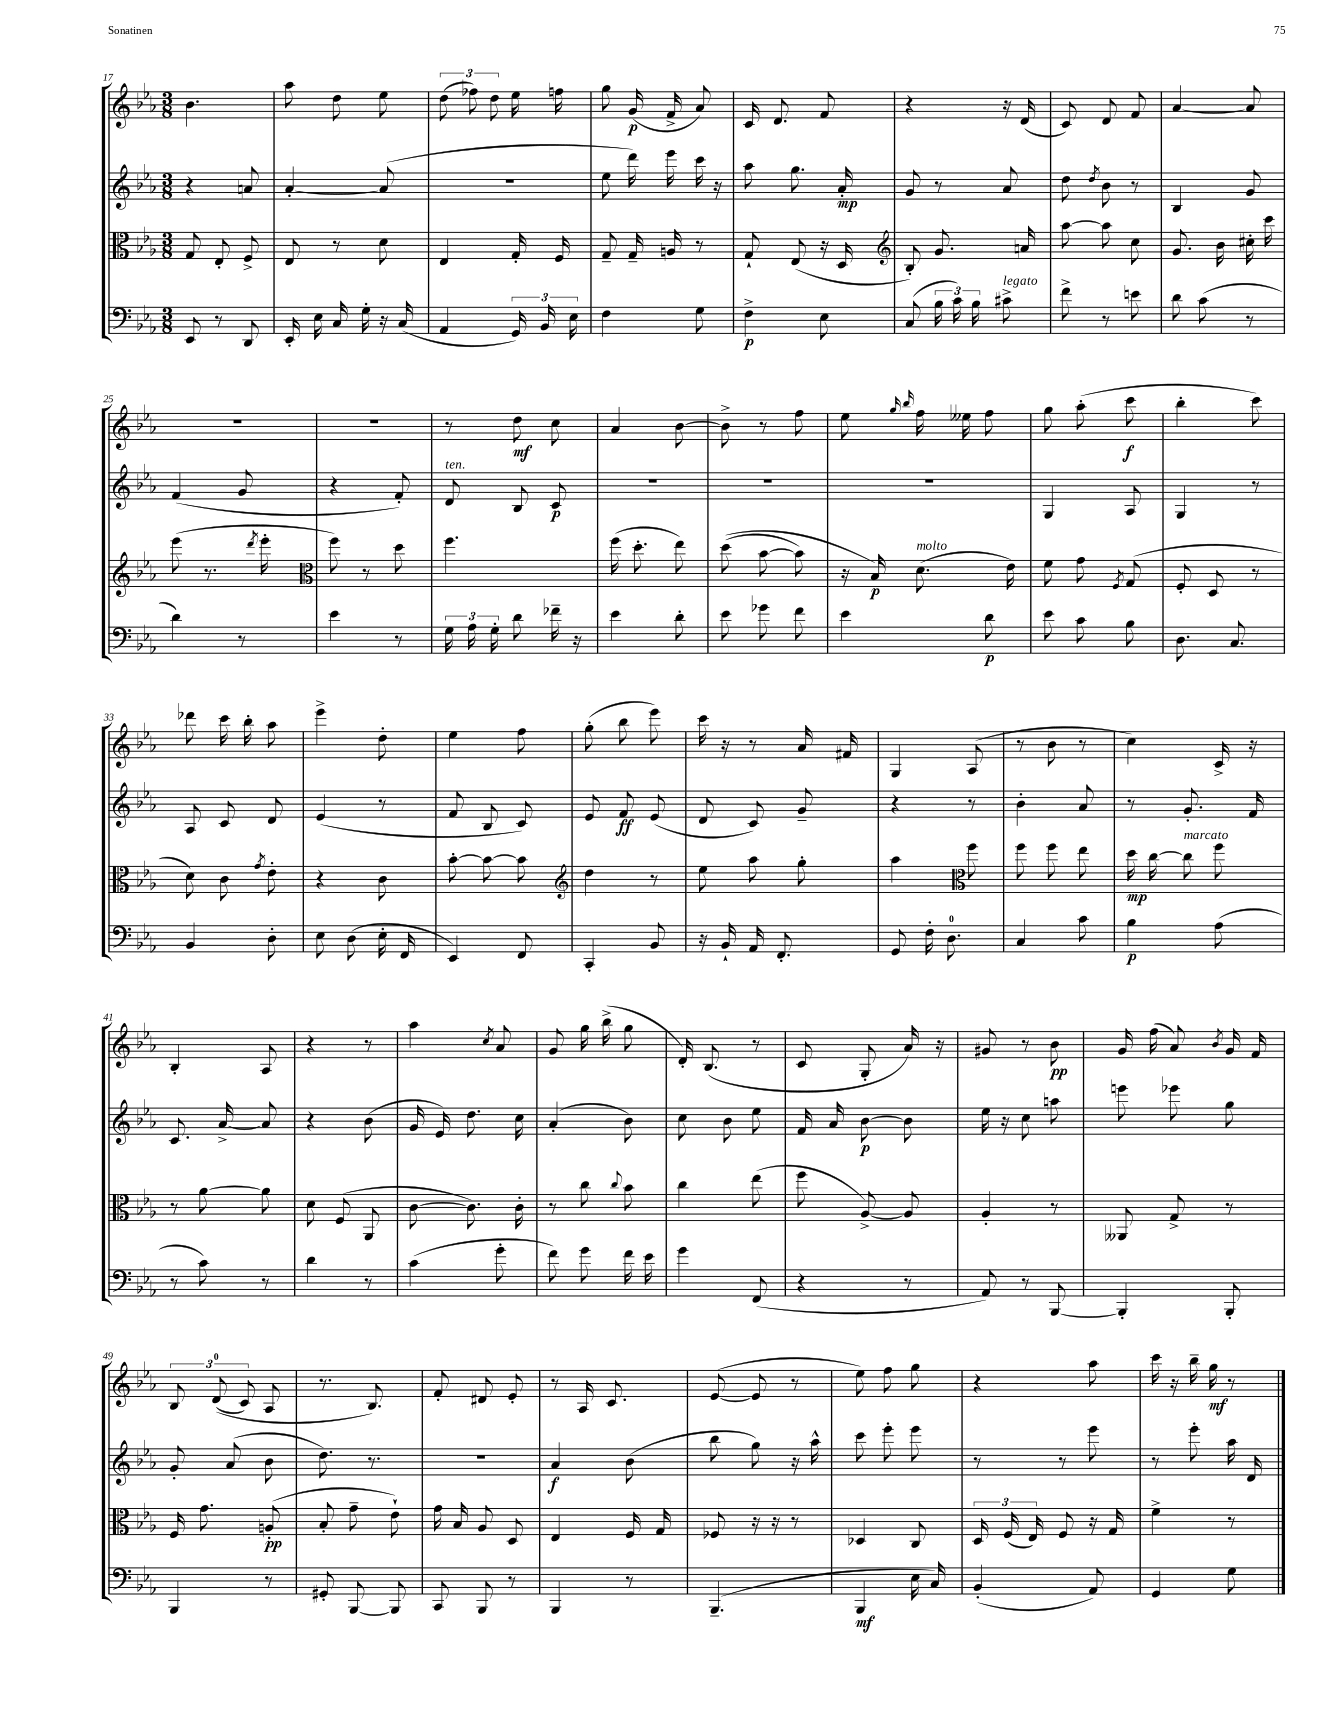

**kern	**kern	**kern	**kern
*staff4	*staff3	*staff2	*staff1
*clefF4	*clefC3	*clefG2	*clefG2
*k[b-e-a-]	*k[b-e-a-]	*k[b-e-a-]	*k[b-e-a-]
*M3/8	*M3/8	*M3/8	*M3/8
8EE-	8G	4r	4.b-
8r	8E-'	.	.
8DD	8F^	8a	.
=	=	=	=
16EE-'	8E-	[4a-'	8aa-
16E-	.	.	.
16C	8r	.	8dd
16G'	.	.	.
16r	8d	(8a-]	8ee-
(16C	.	.	.
=	=	=	=
4AA-	4E-	4.r	(12dd
.	.	.	12ff-)
.	.	.	12dd
24GG)	16G'	.	16ee-
24BB-	.	.	.
.	16F	.	16ff
24E-	.	.	.
=	=	=	=
4F	8G~	8ee-	8gg
.	16G~	16ddd)	(16g
.	16A	16eee-	16f^
8G	8r	16ccc	8a-)
.	.	16r	.
=	=	=	=
4F^	8G`	8aa-	16c
.	.	.	8.d
.	(8E-	8.gg	.
8E-	16r	.	8f
.	16D	16a-'	.
=	=	=	=
*	*clefG2	*	*
(8C	8B-')	8g	4r
24B-	8.g	8r	.
24c)	.	.	.
24B-	.	.	.
8c#^	.	8a-	16r
.	16a	.	(16d
=	=	=	=
8f^	[8aa-	8dd	8c)
.	.	8qdd	.
8r	8aa-]	8b-	8d
8e	8cc	8r	8f
=	=	=	=
8d	8.g	4B-	[4a-
(8c	.	.	.
.	16b-	.	.
8r	16cc#'	8g	8a-]
.	16ccc	.	.
=	=	=	=
4d)	(8eee-	(4f	4.r
.	8.r	.	.
8r	.	8g	.
.	8qddd	.	.
.	16eee-'	.	.
=	=	=	=
*	*clefC3	*	*
4e-	8ff)	4r	4.r
.	8r	.	.
8r	8dd	8f')	.
=	=	=	=
24G	4.ff	8d	8r
24A-	.	.	.
24G'	.	.	.
8d	.	8B-	8dd
16f-~	.	8c	8cc
16r	.	.	.
=	=	=	=
4e-	(16ff	4.r	4a-
.	8.dd'	.	.
8d'	8ee-)	.	[8b-
=	=	=	=
8e-	&((8dd	4.r	8b-^]
8g-	[8b-	.	8r
8f	8b-])	.	8ff
=	=	=	=
4e-	16r	4.r	8ee-
.	16B-&)	.	.
.	.	.	16qqgg
.	.	.	16qqbb-
.	(8.d	.	16ff
.	.	.	16ee--
8d	.	.	8ff
.	16e-)	.	.
=	=	=	=
8e-	8f	4G	8gg
8c	8g	.	(8aa-'
.	8qF	.	.
8B-	(8G	8A-	8ccc
=	=	=	=
8.D	8F'	4G	4bb-'
.	8D	.	.
8.C	.	.	.
.	8r	8r	8ccc)
=	=	=	=
4BB-	8d)	8A-	8ddd-
.	8c	8c	16ccc
.	.	.	16bb-'
.	8qg	.	.
8D'	8e-'	8d	8aa-
=	=	=	=
8E-	4r	(4e-	4eee-^
(8D	.	.	.
16E-'	8c	8r	8dd'
16FF	.	.	.
=	=	=	=
4EE-)	[8b-'	8f	4ee-
.	8b-_	8B-	.
8FF	8b-]	8c)	8ff
=	=	=	=
*	*clefG2	*	*
4CC'	4dd	8e-	(8gg'
.	.	8f	8bb-
8BB-	8r	(8e-	8eee-)
=	=	=	=
16r	8ee-	8d	16ccc
16BB-`	.	.	16r
16AA-	8aa-	8c)	8r
8.FF'	.	.	.
.	8gg'	8g~	16a-
.	.	.	16f#
=	=	=	=
8GG	4aa-	4r	4G
16F'	.	.	.
8.D	.	.	.
*	*clefC3	*	*
.	8ff	8r	(8A-
=	=	=	=
4C	8ff	4b-'	8r
.	8ff	.	8b-
8c	8ee-	8a-	8r
=	=	=	=
4B-	16dd	8r	4cc)
.	[16cc	.	.
.	8cc]	8.g'	.
(8A-	8ff	.	16c^
.	.	16f	16r
=	=	=	=
8r	8r	8.c	4B-'
8c)	[8a-	.	.
.	.	[16a-^	.
8r	8a-]	8a-]	8A-
=	=	=	=
4d	8d	4r	4r
.	(8F	.	.
8r	8AA-	(8b-	8r
=	=	=	=
(4c	[8c	16g	4aa-
.	.	16e-)	.
.	8.c])	8.dd	.
.	.	.	8qcc
8g'	.	.	8a-
.	16c'	16cc	.
=	=	=	=
8f)	8r	(4a-'	8g
8g	8cc	.	16gg
.	.	.	(16bb-^
.	8qqcc	.	.
16f	8b-	8b-)	8gg
16e-	.	.	.
=	=	=	=
4g	4cc	8cc	16d')
.	.	.	(8.B-
.	.	8b-	.
(8FF	(8ee-	8ee-	8r
=	=	=	=
4r	8ff	16f	8c
.	.	16a-	.
.	[8A-^)	[8b-	8G'
8r	8A-]	8b-]	16a-)
.	.	.	16r
=	=	=	=
8AA-)	4A-'	16ee-	8g#
.	.	16r	.
8r	.	8cc	8r
[8BBB-	8r	8aa	8b-
=	=	=	=
4BBB-']	8AA--	8eee	16g
.	.	.	(16ff
.	8G^	8eee-	8a-)
.	.	.	8qb-
8BBB-'	8r	8gg	16g
.	.	.	16f
=	=	=	=
4BBB-	16F	8g'	12B-
.	8.g	.	.
.	.	.	&((12d
.	.	(8a-	.
.	.	.	12c)
8r	(8A'	8b-	8A-
=	=	=	=
8GG#'	8B-'	8.dd)	8.r
[8BBB-	8g~	.	.
.	.	8.r	8.B-&)
8BBB-]	8e-`)	.	.
=	=	=	=
8CC	16g	4.r	8f'
.	16B-	.	.
8BBB-	8A-	.	8d#
8r	8D	.	8e-'
=	=	=	=
4BBB-	4E-	4a-	8r
.	.	.	16A-
.	.	.	8.c
8r	16F	(8b-	.
.	16G	.	.
=	=	=	=
(4.BBB-~	8F-	8bb-	([8e-
.	16r	8gg)	8e-]
.	16r	.	.
.	8r	16r	8r
.	.	16aa-^^	.
=	=	=	=
4BBB-	4D-	8ccc	8ee-)
.	.	8eee-'	8ff
16E-	8C	8eee-	8gg
16C)	.	.	.
=	=	=	=
(4BB-'	24D	8r	4r
.	(24F	.	.
.	24E-)	.	.
.	8F	8r	.
8AA-)	16r	8eee-	8aa-
.	16G	.	.
=	=	=	=
4GG	4f^	8r	16ccc
.	.	.	16r
.	.	8eee-'	16bb-~
.	.	.	16gg
8G	8r	16aa-	8r
.	.	16d	.
==	==	==	==
*-	*-	*-	*-
